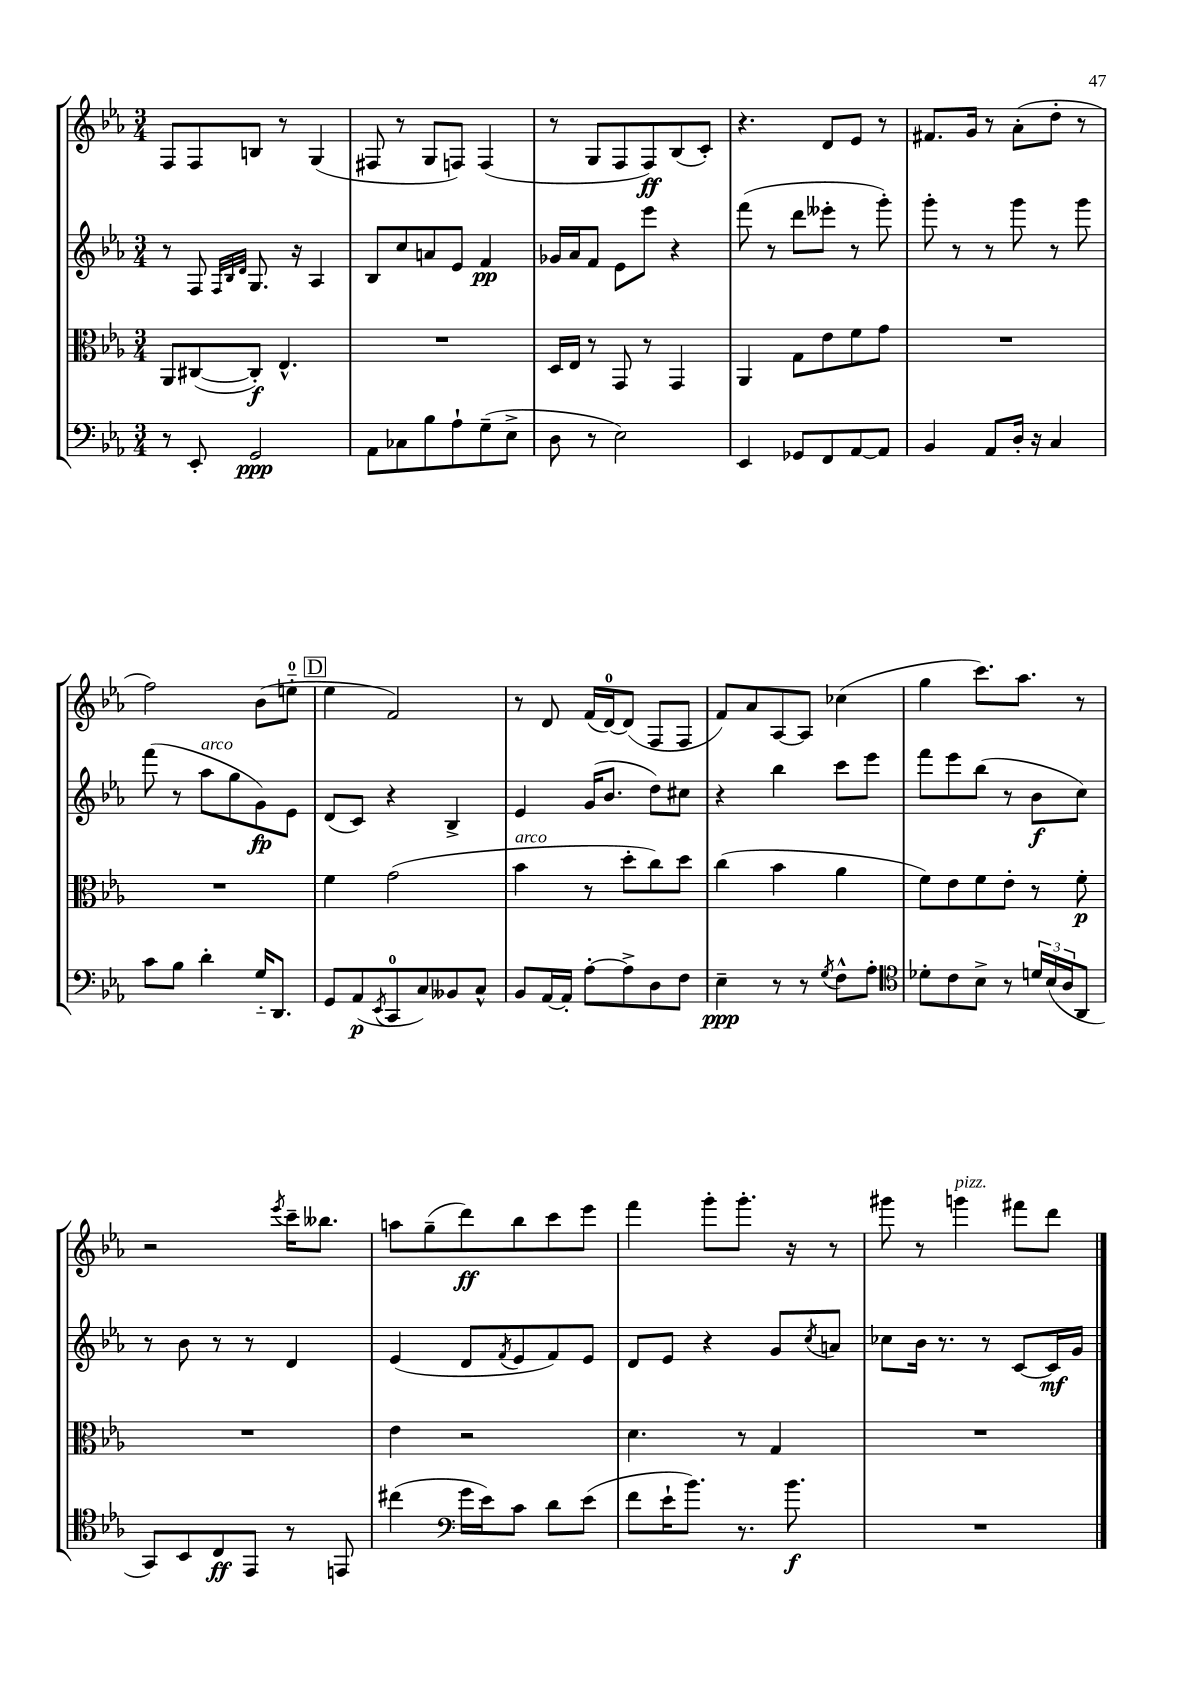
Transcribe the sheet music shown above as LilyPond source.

<<
\new StaffGroup <<
\new Staff = "s0" {
    \clef treble \key ees \major \numericTimeSignature \time 3/4
    f8 f8 b8 r8 g4( |
    fis8 r8 g8 f8) f4( |
    r8 g8 f8 f8\ff) bes8( c'8-.) |
    r4. d'8 ees'8 r8 |
    fis'8. g'16 r8 aes'8-.( d''8-. r8 |
    f''2) bes'8( e''8-0-_ |
    \mark \markup { \box "D" } ees''4 f'2) |
    r8 d'8 f'16( d'16-0~) d'8( f8 f8 |
    f'8) aes'8 aes8~ aes8 ces''4( |
    g''4 c'''8.) aes''8. r8 |
    r2 \acciaccatura { ees'''8 } c'''16-- beses''8. |
    a''8 g''8--( d'''8\ff) bes''8 c'''8 ees'''8 |
    f'''4 g'''8-. g'''8.-. r16 r8 |
    gis'''8 r8 g'''4^\markup { \italic "pizz." } fis'''8 d'''8 \bar "|." |
}
\new Staff = "s1" {
    \clef treble \key ees \major \numericTimeSignature \time 3/4
    r8 f8 \grace { f32 bes32 d'32 } g8. r16 aes4 |
    bes8 c''8 a'8 ees'8 f'4\pp |
    ges'16 aes'16 f'8 ees'8 ees'''8 r4 |
    f'''8( r8 d'''8 eeses'''8-. r8 g'''8-.) |
    g'''8-. r8 r8 g'''8 r8 g'''8 |
    f'''8( r8 aes''8^\markup { \italic "arco" } g''8 g'8\fp) ees'8 |
    \mark \markup { \box "D" } d'8( c'8) r4 bes4-> |
    ees'4 g'16( bes'8. d''8) cis''8 |
    r4 bes''4 c'''8 ees'''8 |
    f'''8 ees'''8 bes''8( r8 bes'8\f c''8) |
    r8 bes'8 r8 r8 d'4 |
    ees'4( d'8 \acciaccatura { f'8 } ees'8 f'8) ees'8 |
    d'8 ees'8 r4 g'8 \acciaccatura { c''8 } a'8 |
    ces''8 bes'16 r8. r8 c'8~ c'16\mf g'16 \bar "|." |
}
\new Staff = "s2" {
    \clef alto \key ees \major \numericTimeSignature \time 3/4
    aes,8 cis8~( cis8-.\f) ees4.-^ |
    R2. |
    d16 ees16 r8 g,8 r8 g,4 |
    aes,4 g8 ees'8 f'8 g'8 |
    R2. |
    R2. |
    \mark \markup { \box "D" } f'4 g'2( |
    bes'4^\markup { \italic "arco" } r8 d''8-. c''8) d''8 |
    c''4( bes'4 aes'4 |
    f'8) ees'8 f'8 ees'8-. r8 f'8-.\p |
    R2. |
    ees'4 r2 |
    d'4. r8 g4 |
    R2. \bar "|." |
}
\new Staff = "s3" {
    \clef bass \key ees \major \numericTimeSignature \time 3/4
    r8 ees,8-. g,2\ppp |
    aes,8 ces8 bes8 aes8-! g8--( ees8-> |
    d8 r8 ees2) |
    ees,4 ges,8 f,8 aes,8~ aes,8 |
    bes,4 aes,8 d16-. r16 c4 |
    c'8 bes8 d'4-. g16-_ d,8. |
    \mark \markup { \box "D" } g,8 aes,8\p( \acciaccatura { ees,8 } c,8-0 c8) beses,8 c8-^ |
    bes,8 aes,16~ aes,16-. aes8~-. aes8-> d8 f8 |
    ees4--\ppp r8 r8 \acciaccatura { g8 } f8-^ aes8-. |
    \clef tenor des'8-. c'8 bes8-> r8 \tuplet 3/2 { d'16 bes16( aes16 } aes,8 |
    g,8) bes,8 c8\ff ees,8 r8 e,8 |
    cis''4( \clef bass g'16 ees'16) c'8 d'8 ees'8( |
    f'8 ees'16-! bes'8.) r8. bes'8.\f |
    R2. \bar "|." |
}
>>
>>
\layout { \context { \Score \remove "Bar_number_engraver" } }
